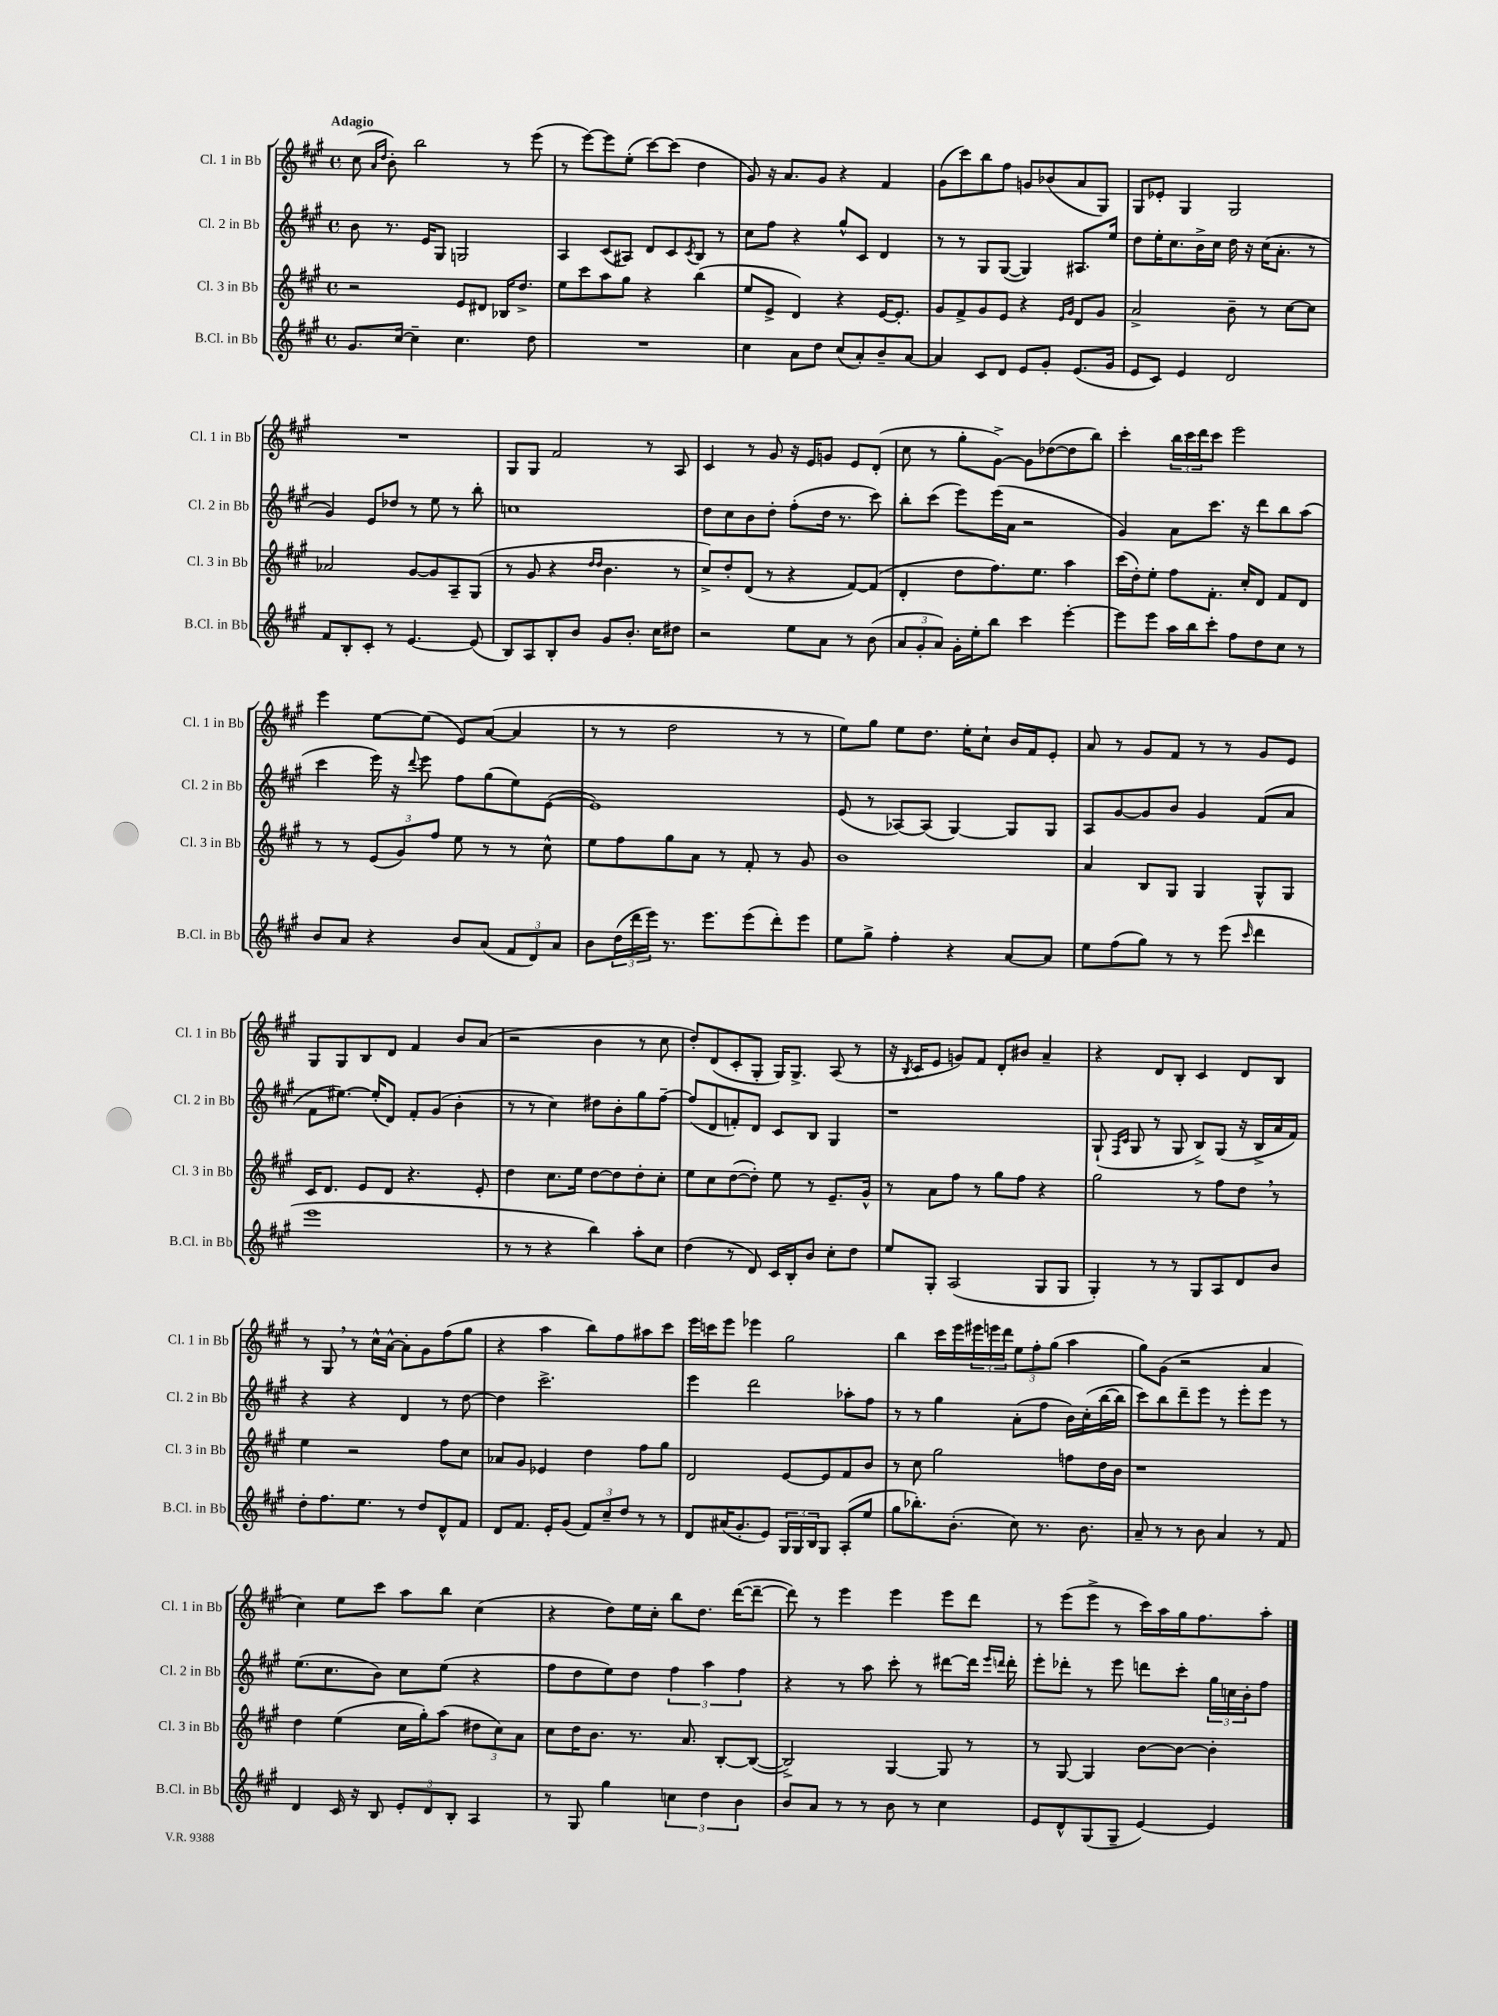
<<
\new StaffGroup <<
\new Staff = "s0" \with { instrumentName = "Cl. 1 in Bb" shortInstrumentName = "Cl. 1 in Bb" } {
    \clef treble \key a \major \defaultTimeSignature \time 4/4 \tempo "Adagio"
    cis''8( \grace { a'16 d''16 } b'8-.) b''2 r8 e'''8( |
    r8 e'''8~) e'''8 e''8-.( cis'''8~) cis'''8( d''4 |
    gis'8) r16 a'8. gis'8 r4 fis'4 |
    gis'8( cis'''8) b''8 fis''8 g'8 bes'8( a'8 gis8) |
    gis8 ees'8-. gis4 gis2 |
    R1 |
    gis8 gis8 fis'2 r8 a8 |
    cis'4 r8 gis'8 r16 e'16 g'8 e'8 d'8-.( |
    cis''8 r8 gis''8-. gis'8~->) gis'8 des''8~( des''8 b''8) |
    cis'''4-. \tuplet 3/2 { b''16 cis'''16 d'''16 } cis'''8 e'''2 |
    e'''4 e''8~ e''8( e'8) a'8~( a'4 |
    r8 r8 d''2 r8 r8 |
    e''8) gis''8 e''8 d''8. e''16-. cis''8-! b'16 fis'16 e'8-. |
    a'8 r8 gis'8 fis'8 r8 r8 gis'8 e'8 |
    gis8 gis8 b8 d'8 fis'4 b'8 a'8( |
    r2 b'4 r8 cis''8 |
    d''8-.) d'8( cis'8-. gis8-. gis16) gis8.-> a8( r8 |
    r16 \acciaccatura { b8 } cis'16 e'8 g'8) fis'8 d'8-. bis'8 a'4-- |
    r4 d'8 b8-. cis'4 d'8 b8 |
    r8 gis8 \breathe r8 cis''16-^ a'16~-^ a'8-. gis'8 fis''8( gis''8 |
    r4 a''4 b''8) fis''8 ais''8 cis'''8 |
    e'''16 c'''16 e'''8 ees'''4 gis''2 |
    b''4 cis'''16 e'''16 \tuplet 3/2 { eis'''16 e'''16 d'''16 } \tuplet 3/2 { e''8 fis''8-. gis''8( } a''4 |
    gis''8) gis'8( r2 a'4 |
    cis''4) e''8 cis'''8 a''8 b''8 cis''4( |
    r4 d''8) e''16 cis''16-. b''8 d''8. d'''16~( d'''8~-- |
    d'''8) r8 e'''4 e'''4 e'''8 d'''8 |
    r8 e'''8( e'''8-> r8 cis'''16) a''16 gis''16 fis''8. a''8-. \bar "|." |
}
\new Staff = "s1" \with { instrumentName = "Cl. 2 in Bb" shortInstrumentName = "Cl. 2 in Bb" } {
    \clef treble \key a \major \defaultTimeSignature \time 4/4
    b'8 r8. e'16 gis8 g2 |
    a4 cis'8( ais8) d'8 cis'8 \acciaccatura { cis'8 } b8 r8 |
    cis''8 fis''8 r4 gis''8-^ cis'8 d'4 |
    r8 r8 gis8 gis8~( gis4) ais8. e''16 |
    d''8 e''16-. cis''8. b'16-> cis''16 d''16 r16 cis''16( a'8.-. r8 |
    gis'4) e'8 des''8 r8 e''8 r8 b''8-. |
    c''1 |
    d''8 cis''8 b'8 d''8-. fis''8-.( d''16 r8. cis'''8) |
    b''8-. cis'''8( e'''8) e'''16( a'16 r2 |
    gis'4) a'8 cis'''8. r16 d'''8 b''8 a''8( |
    cis'''4 e'''16) r16 \appoggiatura { d'''8 } e'''8 fis''8 gis''8( e''8) e'8~( |
    e'1) |
    e'8( r8 aes8~) aes8( gis4~) gis8 gis8 |
    a8 gis'8~ gis'8 b'8 gis'4 fis'8( a'8 |
    fis'8 eis''8.~) eis''16-.( d'8) fis'8-. gis'8( b'4-. |
    r8 r8 cis''4) dis''8 b'8-. gis''8 fis''8~-- |
    fis''8( d'8 f'8-.) d'8 cis'8 b8 gis4 |
    r1 |
    gis8-!( \grace { fis16 cis'16 } gis8 r8 gis8 b8->) gis8( r16 b16-> a'16 fis'16) |
    r4 r4 d'4 r8 d''8~ |
    d''4 cis'''2.-> |
    e'''4 d'''2 aes''8-. fis''8 |
    r8 r8 gis''4 a'8-.( fis''8 b'16) cis''16-.( b''16~ b''16 |
    cis'''8) b''8 d'''8-- e'''8 r8 e'''8-. e'''8 r8 |
    e''8.( cis''8. b'8) cis''8 e''8( r4 |
    fis''8 d''8 e''8) d''8 \tuplet 3/2 { fis''4 a''4 fis''4 } |
    r4 r8 a''8 cis'''8-. r8 dis'''8~ dis'''16 \grace { e'''16 d'''16 } d'''16-. |
    e'''8-. des'''8-. r8 e'''8 d'''8 cis'''8-. \tuplet 3/2 { gis''16 c''16 b'16-. } fis''8 \bar "|." |
}
\new Staff = "s2" \with { instrumentName = "Cl. 3 in Bb" shortInstrumentName = "Cl. 3 in Bb" } {
    \clef treble \key a \major \defaultTimeSignature \time 4/4
    r2 e'8 dis'8 bes16 d''8.-> |
    e''8 cis'''8 a''8 gis''8 r4 b''4( |
    e''8 e'8-> d'4) r4 e'16~ e'8.-. |
    gis'8 fis'8-> gis'8 e'8 r4 \grace { e'16 gis'16 } d'8 gis'8 |
    a'2-> b'8-- r8 cis''8~ cis''8 |
    aes'2 gis'8~ gis'8 a8-- gis8( |
    r8 gis'8 r4 \grace { d''16 d''16 } b'4. r8 |
    cis''8->) d''8-. d'8( r8 r4 fis'8~) fis'8( |
    d'4-. d''8 fis''8.) e''8. a''4 |
    cis'''16( d''16-.) e''8-. fis''8 fis'8.-. cis''16-. d'8 fis'8 d'8 |
    r8 r8 \tuplet 3/2 { e'8( gis'8) fis''8 } e''8 r8 r8 cis''8-^ |
    e''8 fis''8 gis''8 a'8 r8 fis'8-. r8 gis'8 |
    b'1 |
    a'4 b8 gis8 gis4 gis8-^ gis8 |
    cis'16 d'8. e'8 d'8 r4. e'8-. |
    d''4 cis''8. e''16 d''8~ d''8 d''8-. cis''8-. |
    e''8 cis''8 d''8~( d''8-.) e''8 r8 e'8.-- gis'16-^ |
    r8 a'8 fis''8 r8 gis''8 fis''8 r4 |
    gis''2 r8 fis''8 d''8 \breathe r8 |
    e''4 r2 fis''8 cis''8 |
    aes'8 gis'8 ees'4 d''4 fis''8 gis''8 |
    d'2 e'8~ e'8 fis'8 b'8 |
    r8 cis''8 gis''2 f''8 d''16 b'16 |
    r1 |
    d''4 e''4( cis''16 gis''16-.) a''8( \tuplet 3/2 { dis''8 cis''8) a'8 } |
    cis''8 d''16 b'8. r8. a'8. b8~-. b8~( |
    b2->) gis4~ gis8 r8 |
    r8 gis8~ gis4 b'8~ b'8~ b'4-. \bar "|." |
}
\new Staff = "s3" \with { instrumentName = "B.Cl. in Bb" shortInstrumentName = "B.Cl. in Bb" } {
    \clef treble \key a \major \defaultTimeSignature \time 4/4
    gis'8. cis''16~ cis''4-- cis''4. d''8 |
    R1 |
    cis''4 a'8 d''8 cis''8( a'8-.) b'8-- a'8~ |
    a'4 cis'8 d'8 e'8 gis'8-. e'8.( gis'16 |
    e'8 cis'8) e'4 d'2 |
    fis'8 b8-. cis'8-. r8 e'4.~ e'8( |
    b8) a8 b8-. b'8 gis'8 b'8.-. cis''16 dis''8 |
    r2 e''8 a'8 r8 b'8( |
    \tuplet 3/2 { a'8 gis'8-. a'8) } gis'16-. e''16-. b''8 cis'''4 e'''4~-. |
    e'''8 e'''8 a''16 b''16 cis'''8-. fis''8 d''8 cis''8 r8 |
    b'8 a'8 r4 b'8 a'8( \tuplet 3/2 { fis'8 d'8) a'8 } |
    b'8 \tuplet 3/2 { d''16( d'''16 e'''16) } r8. e'''8. e'''8( d'''8-.) e'''8 |
    e''8 gis''8-> fis''4-. r4 a'8~ a'8 |
    e''8 fis''8( gis''8) r8 r8 e'''8( \grace { cis'''16 } d'''4 |
    e'''1 |
    r8 r8 r4 b''4) a''8-. cis''8 |
    d''4( r8 d'8) cis'16 b16-. b'8 cis''8-. d''8 |
    e''8 gis8-. a2( gis8 gis8 |
    gis4-.) r8 r8 gis8 a8 d'8 b'8 |
    d''8-. fis''8. e''8. r8 d''8 d'8-^ fis'8 |
    d'8 fis'8. e'16-. gis'8( \tuplet 3/2 { fis'8) cis''8-- d''8 } r8 r8 |
    d'8 ais'16( gis'8.-. e'8) \tuplet 3/2 { gis16 gis16 b16 } gis8 a8-.( e''8 |
    gis''8 bes''8.-.) b'8.-.( cis''8) r8. b'8. |
    a'8-- r8 r8 b'8 a'4 r8 fis'8 |
    d'4 cis'16 r16 b8 \tuplet 3/2 { e'8-. d'8 b8-. } a4 |
    r8 gis8 gis''4 \tuplet 3/2 { c''4 d''4 b'4 } |
    b'8 a'8 r8 r8 b'8 r8 cis''4 |
    e'8 d'8-^ gis8( gis8-- e'4~) e'4 \bar "|." |
}
>>
>>
\layout { \context { \Score \remove "Bar_number_engraver" } }
